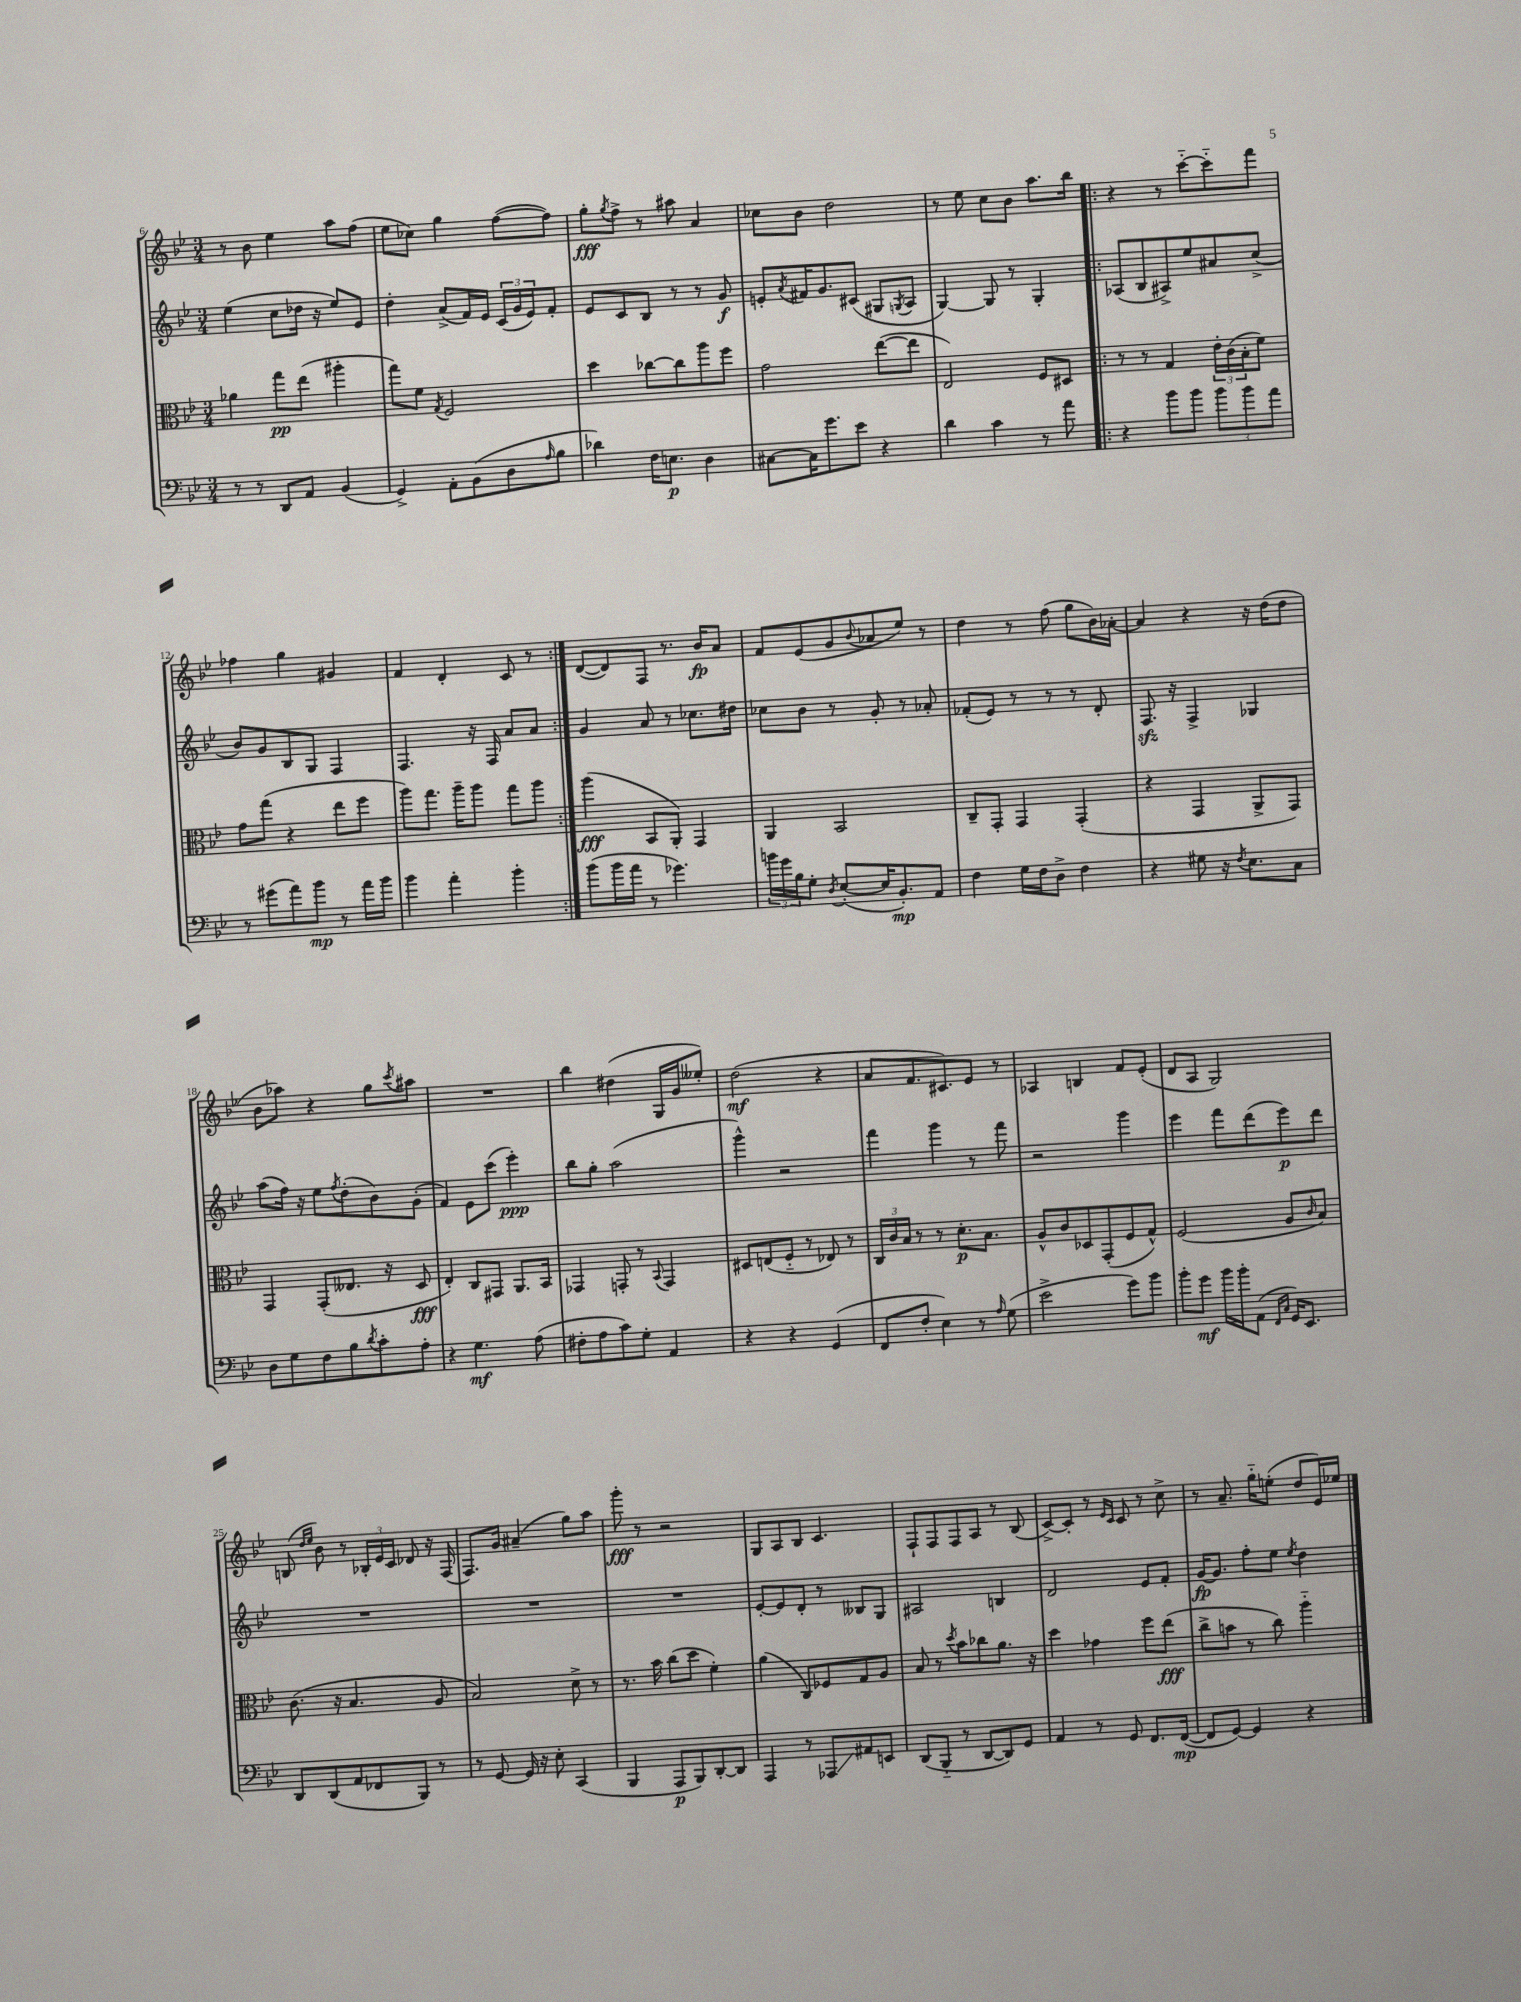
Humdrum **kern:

**kern	**kern	**kern	**kern
*staff4	*staff3	*staff2	*staff1
*clefF4	*clefC3	*clefG2	*clefG2
*k[b-e-]	*k[b-e-]	*k[b-e-]	*k[b-e-]
*M3/4	*M3/4	*M3/4	*M3/4
8r	4a-	(4ee-	8r
8r	.	.	8b-
8DD	8gg	8cc	4ee-
8AA	(8ee-	16dd-	.
.	.	16r	.
(4BB-	4aa#'	8ee-)	8aa
.	.	8e-	(8ff
=	=	=	=
4GG^)	8gg)	4dd'	8ee-
.	8f	.	8cc-)
.	8qG	.	.
8AA'	2F	(8a^	4gg
(8BB-	.	16f)	.
.	.	16e-	.
8D	.	(24c	([8ff
.	.	24g	.
.	.	24e-)	.
16qqA	.	.	.
8B-	.	8f'	8ff])
=	=	=	=
4d-)	4dd	8e-	8gg'
.	.	.	8qgg
.	.	8c	8ff^
16F	[8cc-	8B-	8r
8.E	.	.	.
.	8cc-]	8r	8aa#
4D	8aa	8r	4a
.	8ff	8g	.
=	=	=	=
[8C#	2g	8e'	8cc-
.	.	8qa	.
16C#]	.	16f#	8b-
8.g	.	8.g	.
.	.	.	2dd
8e-	.	(8c#	.
4r	([8ee-	8G#	.
.	.	8qG	.
.	8ee-]	8A	.
=	=	=	=
4d	2E-)	[4G)	8r
.	.	.	8ee-
4c	.	8G]	8cc
.	.	8r	8b-
8r	8F	4G'	8.aa
8a	8D#	.	.
.	.	.	16bb-
=!|:	=!|:	=!|:	=!|:
4r	8r	(8A-	4r
.	8r	8B-	.
8b-	4G	8A#^)	8r
8b-	.	8ee-	[8ccc'~
12b-	24e-'	8a#	8ccc'~]
.	(24c	.	.
12b-	24B-'	.	.
.	8f)	(8cc^	8fff
12a	.	.	.
=	=	=	=
8r	8g	8b-)	4ff-
(8g#	(8gg	8g	.
8a)	4r	8B-	4gg
8b-	.	8G	.
8r	8ee-	4F	4g#
16a	8ff	.	.
16b-	.	.	.
=	=	=	=
4b-	8aa)	4.F	4f
.	8.gg	.	.
4a'	.	.	4d'
.	16aa~	.	.
.	8aa	16r	.
.	.	16F	.
4b-'	8gg	8a	8c
.	8aa	8a	8r
=:|!	=:|!	=:|!	=:|!
(8b-	(4aa	4g	([8d
16b-	.	.	8d])
16a	.	.	.
8r	8BB-	8a	8F
4.g-)	8AA')	8r	8.r
.	4GG	8.cc-	.
.	.	.	16b-
.	.	.	8a
.	.	16dd#	.
=	=	=	=
24b	4AA	8cc-	8f
24g	.	.	.
24B-	.	.	.
8G'	.	8b-	(8e-
8qD	.	.	.
([8E-'	2BB-	8r	8g
.	.	.	8qqb-
16E-]	.	8g'	8a-
8.BB-')	.	.	.
.	.	8r	8ee-)
8AA	.	8a-'	8r
=	=	=	=
4F	8C~	(8f-'	4dd
.	8GG'	8e-)	.
16G	4GG	8r	8r
16F	.	.	.
8D^	.	8r	(8ff
4F	(4GG'	8r	8gg
.	.	8d'	16b-)
.	.	.	[16a-'
=	=	=	=
4r	4r	8.F	4a-]
.	.	16r	.
8G#	4GG	4F^	4r
16r	.	.	.
8qF	.	.	.
8.E-	.	.	.
.	8AA^	4G-	16r
.	.	.	(16dd
8C	8GG)	.	8dd
=	=	=	=
8D	4GG	(8aa	8b-
8G	.	16ff)	8aa-)
.	.	16r	.
8F	(8GG'	8ee-	4r
.	.	8qff	.
8B-	8.E--	(8dd'	.
8qd	.	.	.
8c'	.	8b-)	8gg
.	16r	.	.
.	.	.	8qccc
8A'	8D	(8g'	8aa#
=	=	=	=
4r	4E-')	4f)	2.r
4.G	8C	8e-	.
.	8GG#	(8ccc	.
.	8.AA	4eee-')	.
(8A	.	.	.
.	16BB-	.	.
=	=	=	=
8F#'	4GG-	8bb-	4bb-
8A	.	8gg'	.
8c)	8GG'	(2aa	(4dd#
8G'	8r	.	.
.	8qqBB-	.	.
4AA	4GG	.	16G
.	.	.	16g
.	.	.	8ee--')
=	=	=	=
4r	8D#	4ggg^^)	(2dd
.	(8E	.	.
4r	8F'~	2r	.
.	8r	.	.
(4GG	8E-)	.	4r
.	8r	.	.
=	=	=	=
8FF	24C	4fff	8a
.	24c	.	.
.	24B-	.	.
8F'	8r	.	8.f
4E-)	8r	4ggg	.
.	.	.	8.c#)
.	8.d'	.	.
8r	.	8r	8e-
.	8.B-	.	.
16qqA	.	.	.
(8G	.	8fff	8r
=	=	=	=
2e-^	8A^^	2r	4A-
.	8c	.	.
.	8D-	.	4B
.	(8GG'	.	.
8g)	8F	4ggg	8f
8b-	8G^^)	.	(8e-'
=	=	=	=
8b-'	(2F	4eee-	8d
8g	.	.	8A
16b-	.	8fff	2G)
16b-'	.	.	.
(8AA	.	(8ddd	.
16qqFF	.	.	.
16qqC	.	.	.
16GG)	8A	8eee-)	.
8.EE-	.	.	.
.	16qqc	.	.
.	8B-)	8ddd	.
=	=	=	=
8DD	(8.c	2.r	(8B
.	.	.	16qqdd
.	.	.	16qqee-
(8DD	.	.	8b-)
.	16r	.	.
8AA	4.B-	.	8r
8FF-	.	.	24B-'
.	.	.	24e-
.	.	.	24c
8BBB-)	.	.	8d-
8r	8A	.	16r
.	.	.	(16F
=	=	=	=
8r	2B-)	2.r	8.F)
[8GG	.	.	.
.	.	.	16g
16GG]	.	.	(4a#~
16r	.	.	.
8E-'	.	.	.
(4CC	8d^	.	8gg)
.	8r	.	8aa
=	=	=	=
4BBB-	8.r	2.r	8ggg'
.	.	.	8r
.	16b-	.	.
8AAA	(8cc	.	2r
8BBB-)	8dd	.	.
[8DD'	4f')	.	.
8DD]	.	.	.
=	=	=	=
4AAA	(4a	[8e-'	8G
.	.	8e-]	8A
8r	8C)	8d'	8B-
8AAA-	8F-	8r	4.c
8AA#	8G	8B--	.
8EE	8A	8G	.
=	=	=	=
(8DD	8B-	2A#	8F`
8BBB-'~	8r	.	8F
.	8qdd	.	.
8r	8b-	.	8F
[8DD	8cc-	.	8A
8DD])	8.a	4B	8r
8GG	.	.	(8B-
.	16r	.	.
=	=	=	=
4AA	4dd	2d	[8c^)
.	.	.	8c']
8r	4g-	.	8r
.	.	.	16qqe-
.	.	.	16qqc
8GG	.	.	8c
8.FF	8ff	8e-	8r
.	(8ee-	8f'	8cc^
([16FF	.	.	.
=	=	=	=
8FF]	8cc^	[16g	8r
.	.	8.g]	.
[8GG)	8b	.	8.a~
4GG]	8r	8ff'	.
.	.	.	16gg'~
.	8cc)	8ee-	(8ee'
.	.	8qee-	.
4r	4aa'~	4dd	8dd
.	.	.	16e-)
.	.	.	16ee-
==	==	==	==
*-	*-	*-	*-
